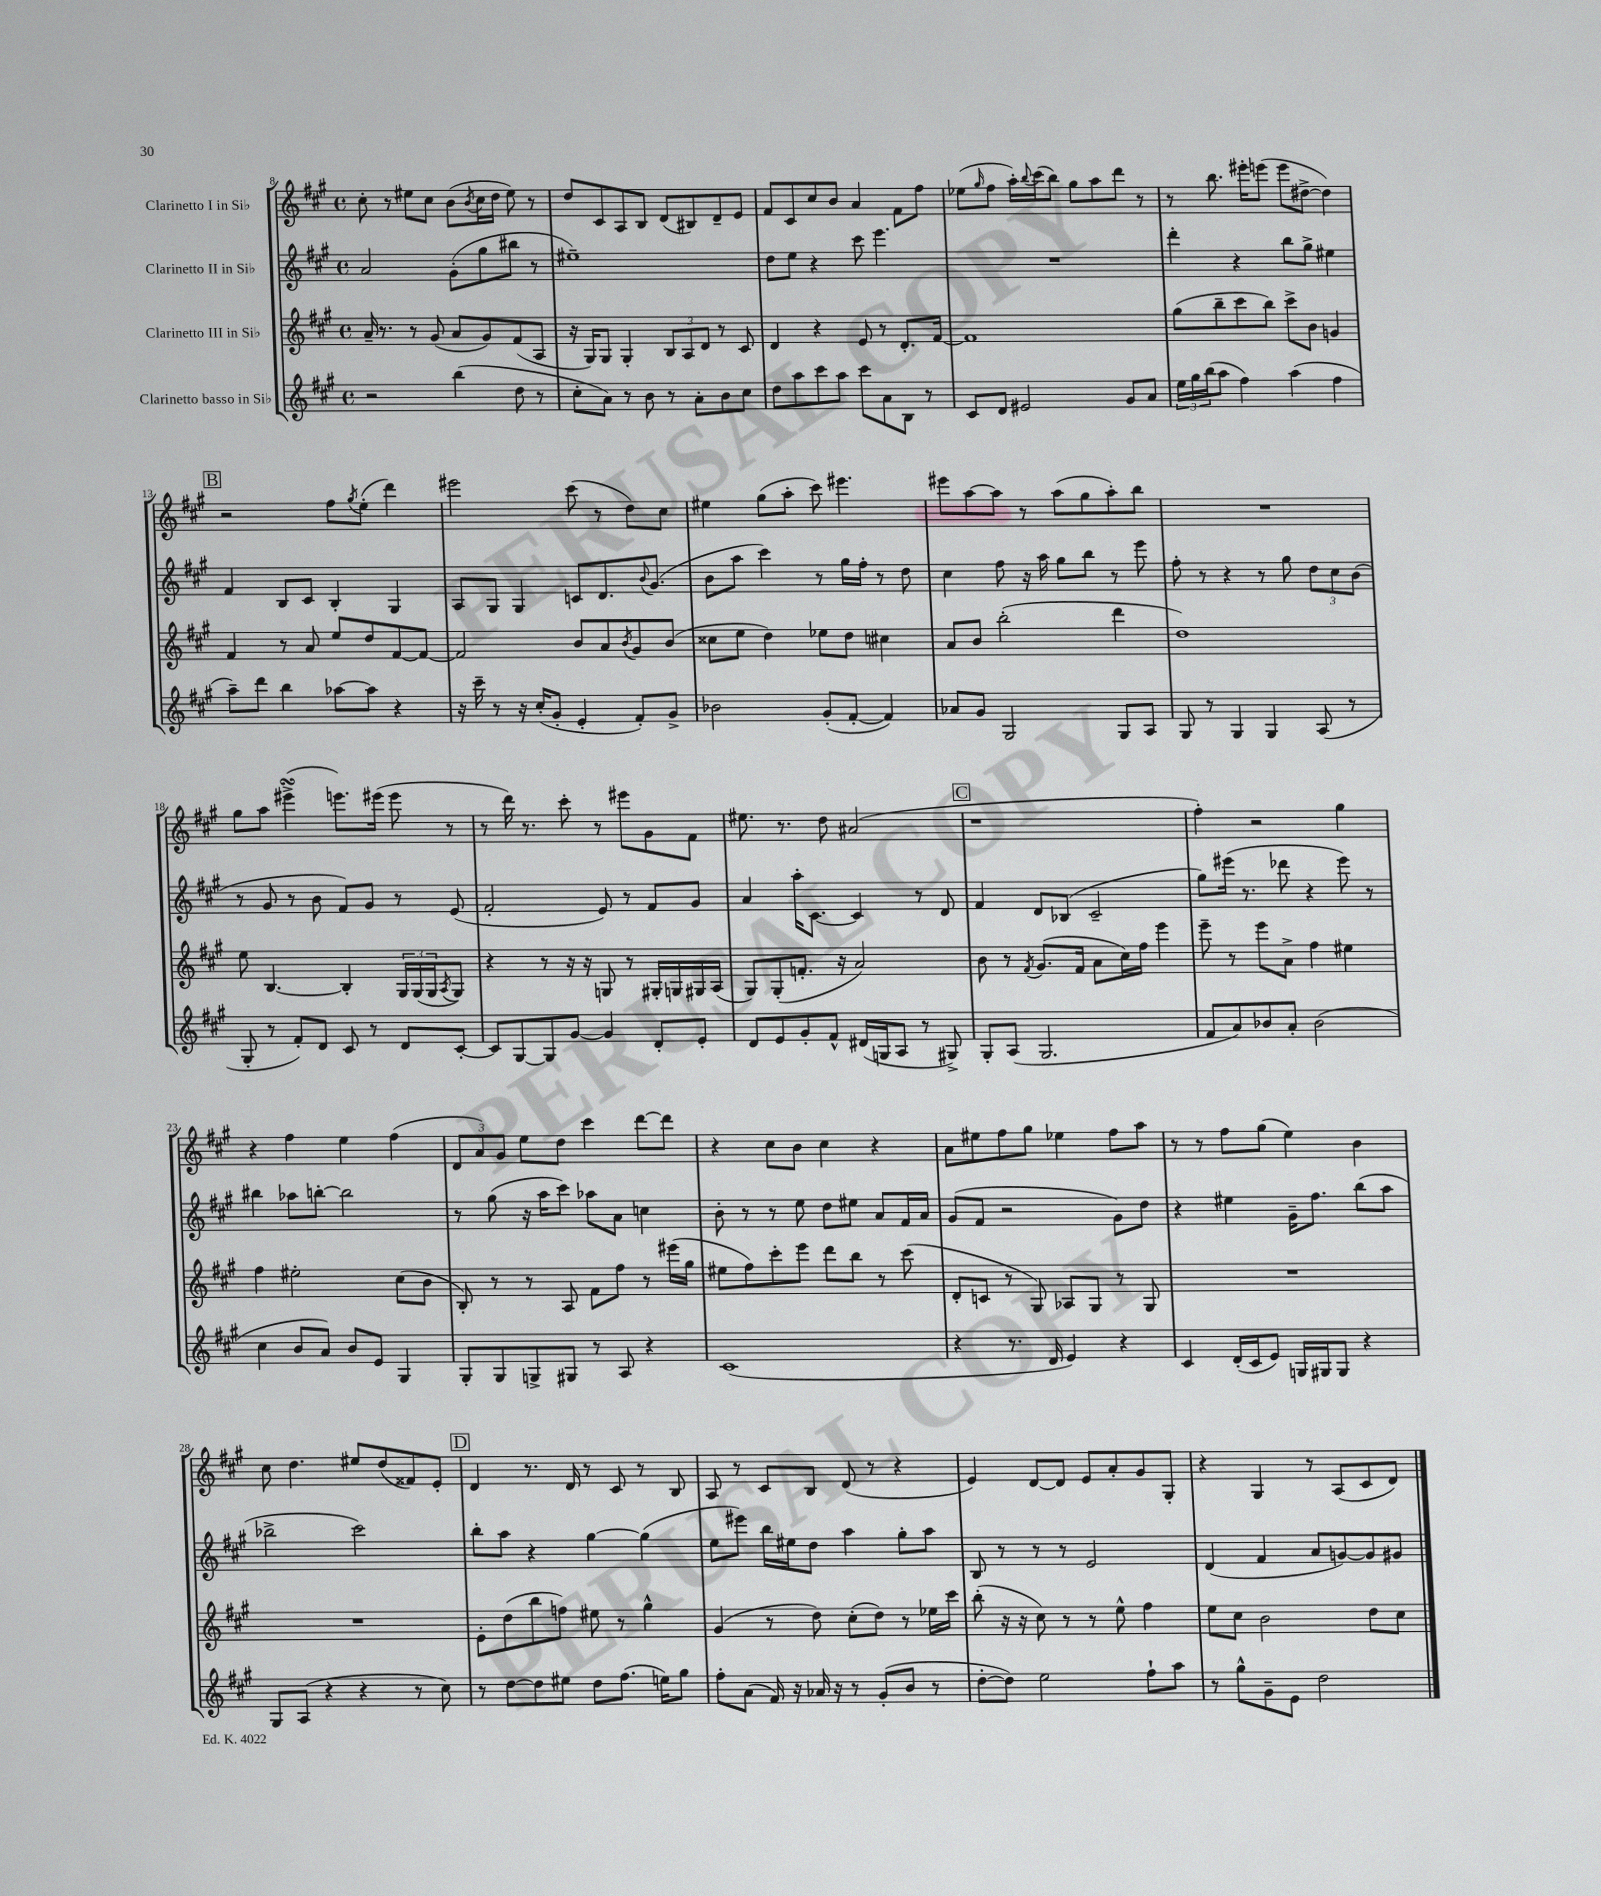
<<
\new StaffGroup <<
\new Staff = "s0" \with { instrumentName = "Clarinetto I in Sib" } {
    \clef treble \key a \major \defaultTimeSignature \time 4/4
    cis''8-. r8 eis''8 cis''8 b'8( \acciaccatura { b'8 } cis''16 d''16 eis''8) r8 |
    d''8 cis'8 a8 b8 d'8( bis8) d'8-- e'8 |
    fis'8 cis'8 cis''8 b'8 a'4 fis'8 fis''8 |
    ees''8( \grace { gis''16 } fis''8 a''16-.) \appoggiatura { b''8 } cis'''16( b''8) gis''8 a''8 d'''8 r8 |
    r8 b''8. eis'''16-. e'''8( e'''8 dis''8~-> dis''4) |
    \mark \markup { \box "B" } r2 fis''8 \acciaccatura { gis''8 } e''8-.( d'''4) |
    eis'''2 cis'''8( r8 d''8) cis''8 |
    eis''4 gis''8( a''8-. cis'''8) eis'''4. |
    eis'''8 a''8~ a''8 r8 a''8( gis''8 a''8-.) b''8 |
    R1 |
    gis''8 a''8 eis'''4->\turn( e'''8.) eis'''16( eis'''8 r8 |
    r8 d'''16) r8. cis'''8-. r8 eis'''8 gis'8 fis'8 |
    eis''8. r8. d''8 ais'2( |
    \mark \markup { \box "C" } r1 |
    fis''4-.) r2 gis''4 |
    r4 fis''4 e''4 fis''4( |
    \tuplet 3/2 { d'8 a'8) gis'8 } e''8 d''8 cis'''4 d'''8~ d'''8 |
    r4 cis''8 b'8 cis''4 r4 |
    a'8 eis''8 fis''8 gis''8 ees''4 fis''8 a''8 |
    r8 r8 fis''8 gis''8( e''4) b'4 |
    cis''8 d''4. eis''8 d''8( fisis'8) e'8-. |
    \mark \markup { \box "D" } d'4 r8. d'16 r8 cis'8 r8 b8 |
    a8 r8 cis'8 b8 d'8( r8 r4 |
    e'4) d'8~ d'8 e'8 a'8-. gis'8 gis8-. |
    r4 gis4 r8 a8( cis'8 d'8) \bar "|." |
}
\new Staff = "s1" \with { instrumentName = "Clarinetto II in Sib" } {
    \clef treble \key a \major \defaultTimeSignature \time 4/4
    a'2 gis'8-.( gis''8 bis''8 r8 |
    eis''1--) |
    d''8 e''8 r4 cis'''8 e'''4. |
    R1 |
    d'''4-. r4 b''8 gis''8-> eis''4 |
    \mark \markup { \box "B" } fis'4 b8 cis'8 b4-. gis4 |
    a8 gis8 gis4 c'8 d'8. \appoggiatura { b'8 } gis'8.( |
    b'8 a''8 cis'''4) r8 gis''16 fis''16-. r8 d''8 |
    cis''4 fis''8 r16 a''16 gis''8 b''8 r8 e'''8 |
    fis''8-. r8 r4 r8 gis''8 \tuplet 3/2 { d''8 cis''8 b'8( } |
    r8 gis'8 r8 b'8 fis'8) gis'8 r8 e'8( |
    fis'2-. e'8) r8 fis'8 gis'8 |
    a'4 a''16-. cis'8.~ cis'4 r8 d'8 |
    \mark \markup { \box "C" } fis'4 d'8 bes8( cis'2-- |
    gis''8) eis'''16( r8. des'''8 r4 eis'''8) r8 |
    bis''4 aes''8 b''8~-. b''2 |
    r8 gis''8( r16 a''16 cis'''8) aes''8 a'8 c''4 |
    b'8-. r8 r8 e''8 d''8 eis''8 a'8 fis'16 a'16 |
    gis'8( fis'8 r2 gis'8) d''8 |
    r4 eis''4 gis'16-- fis''8. b''8( a''8 |
    bes''2-> cis'''2) |
    \mark \markup { \box "D" } b''8-. a''8 r4 gis''4~ gis''4( |
    e''8 eis'''8) b''16 eis''16 d''8 a''4 gis''8-. a''8 |
    b8 r8 r8 r8 e'2 |
    d'4( fis'4 a'8 g'8~) g'8 gis'8 \bar "|." |
}
\new Staff = "s2" \with { instrumentName = "Clarinetto III in Sib" } {
    \clef treble \key a \major \defaultTimeSignature \time 4/4
    a'16-- r8. r8 gis'8( a'8 gis'8) fis'8( a8 |
    r16 gis16) gis8 gis4-. \tuplet 3/2 { b8 a8 d'8 } r8 cis'8 |
    d'4 r4 e'8 r8 d'8.-. fis'16~ |
    fis'1 |
    gis''8( b''8-- cis'''8 b''8) cis'''8-> b'8 g'4 |
    \mark \markup { \box "B" } fis'4 r8 a'8 e''8 d''8 fis'8~ fis'8~ |
    fis'2 b'8 a'8 \acciaccatura { b'8 } gis'8 b'8( |
    cisis''8 e''8 d''4) ees''8 d''8 cis''4 |
    a'8 b'8 b''2-.( d'''4 |
    d''1) |
    e''8 b4.~ b4-. \tuplet 3/2 { gis16 gis16( gis16 } \acciaccatura { a8 } gis8) |
    r4 r8 r16 r16 g8 r8 gis16-. g16 gis16 a16( |
    gis8) gis8-.( f'8.-. r16 a'2) |
    \mark \markup { \box "C" } b'8 r8 \acciaccatura { fis'8 } gis'8.( fis'16 a'8 cis''16) fis''16 e'''4 |
    e'''8-- r8 e'''8 a'8-> fis''4 eis''4 |
    fis''4 eis''2-. cis''8( b'8 |
    b8-.) r8 r8 a8 fis'8 fis''8 r8 eis'''16( gis''16 |
    eis''8 fis''8) cis'''8-. e'''8 d'''8 b''8 r8 cis'''8( |
    d'8-. c'8 r8 gis8) aes8 gis8 r8 gis8 |
    R1 |
    R1 |
    \mark \markup { \box "D" } e'8-. d''8( b''8 f''8) eis''8 r8 gis''4-^ |
    gis'4( r8 d''8) cis''8-.( d''8) r8 ees''16 cis'''16 |
    b''8-.( r16 r16 cis''8) r8 r8 e''8-^ fis''4 |
    e''8 cis''8 b'2 d''8 cis''8 \bar "|." |
}
\new Staff = "s3" \with { instrumentName = "Clarinetto basso in Sib" } {
    \clef treble \key a \major \defaultTimeSignature \time 4/4
    r2 b''4( d''8 r8 |
    cis''8-. a'8) r8 b'8 r8 a'8-. b'8 cis''8 |
    d''8 a''8 cis'''8 a''8 cis'''8 a'8 b8 r8 |
    cis'8 d'8 eis'2 gis'8 a'8 |
    \tuplet 3/2 { e''16 gis''16 b''16( } a''8 fis''4) a''4( fis''4 |
    \mark \markup { \box "B" } a''8--) d'''8 b''4 aes''8~ aes''8 r4 |
    r16 cis'''16-- r8 r16 cis''16-.( gis'8-. e'4-. fis'8-.) gis'8-> |
    bes'2 gis'8-.( fis'8~-. fis'4) |
    aes'8 gis'8 gis2 gis8 a8 |
    gis8 r8 gis4 gis4 a8( r8 |
    gis8-. r8 fis'8-.) d'8 cis'8 r8 d'8 cis'8~-. |
    cis'8 gis8~ gis8 gis'8~ gis'4 d'8-. e'8-. |
    d'8 e'8 gis'8-. fis'8-^ dis'16( g16 a8 r8 gis8->) |
    \mark \markup { \box "C" } gis8-. a8( gis2. |
    fis'8 a'8) bes'8 a'8-. bes'2( |
    cis''4 b'8 a'8) b'8 e'8 gis4 |
    gis8-. gis8 g8-> gis8 r8 a8 r4 |
    cis'1( |
    r4 r8. d'16 e'4) r4 |
    cis'4 d'16-.( cis'16 e'8) g16 gis16 gis8 r4 |
    gis8 a8( r4 r4 r8 cis''8) |
    \mark \markup { \box "D" } r8 d''8~ d''8 eis''8 d''8 fis''8.( e''16) gis''8 |
    fis''8-. a'8( fis'16) r16 aes'16 r16 r8 gis'8-.( b'8 r8 |
    d''8~-. d''8) e''2 fis''8-! a''8 |
    r8 gis''8-^ gis'8-- e'8 d''2 \bar "|." |
}
>>
>>
\layout { \context { \Score currentBarNumber = #8 } }
